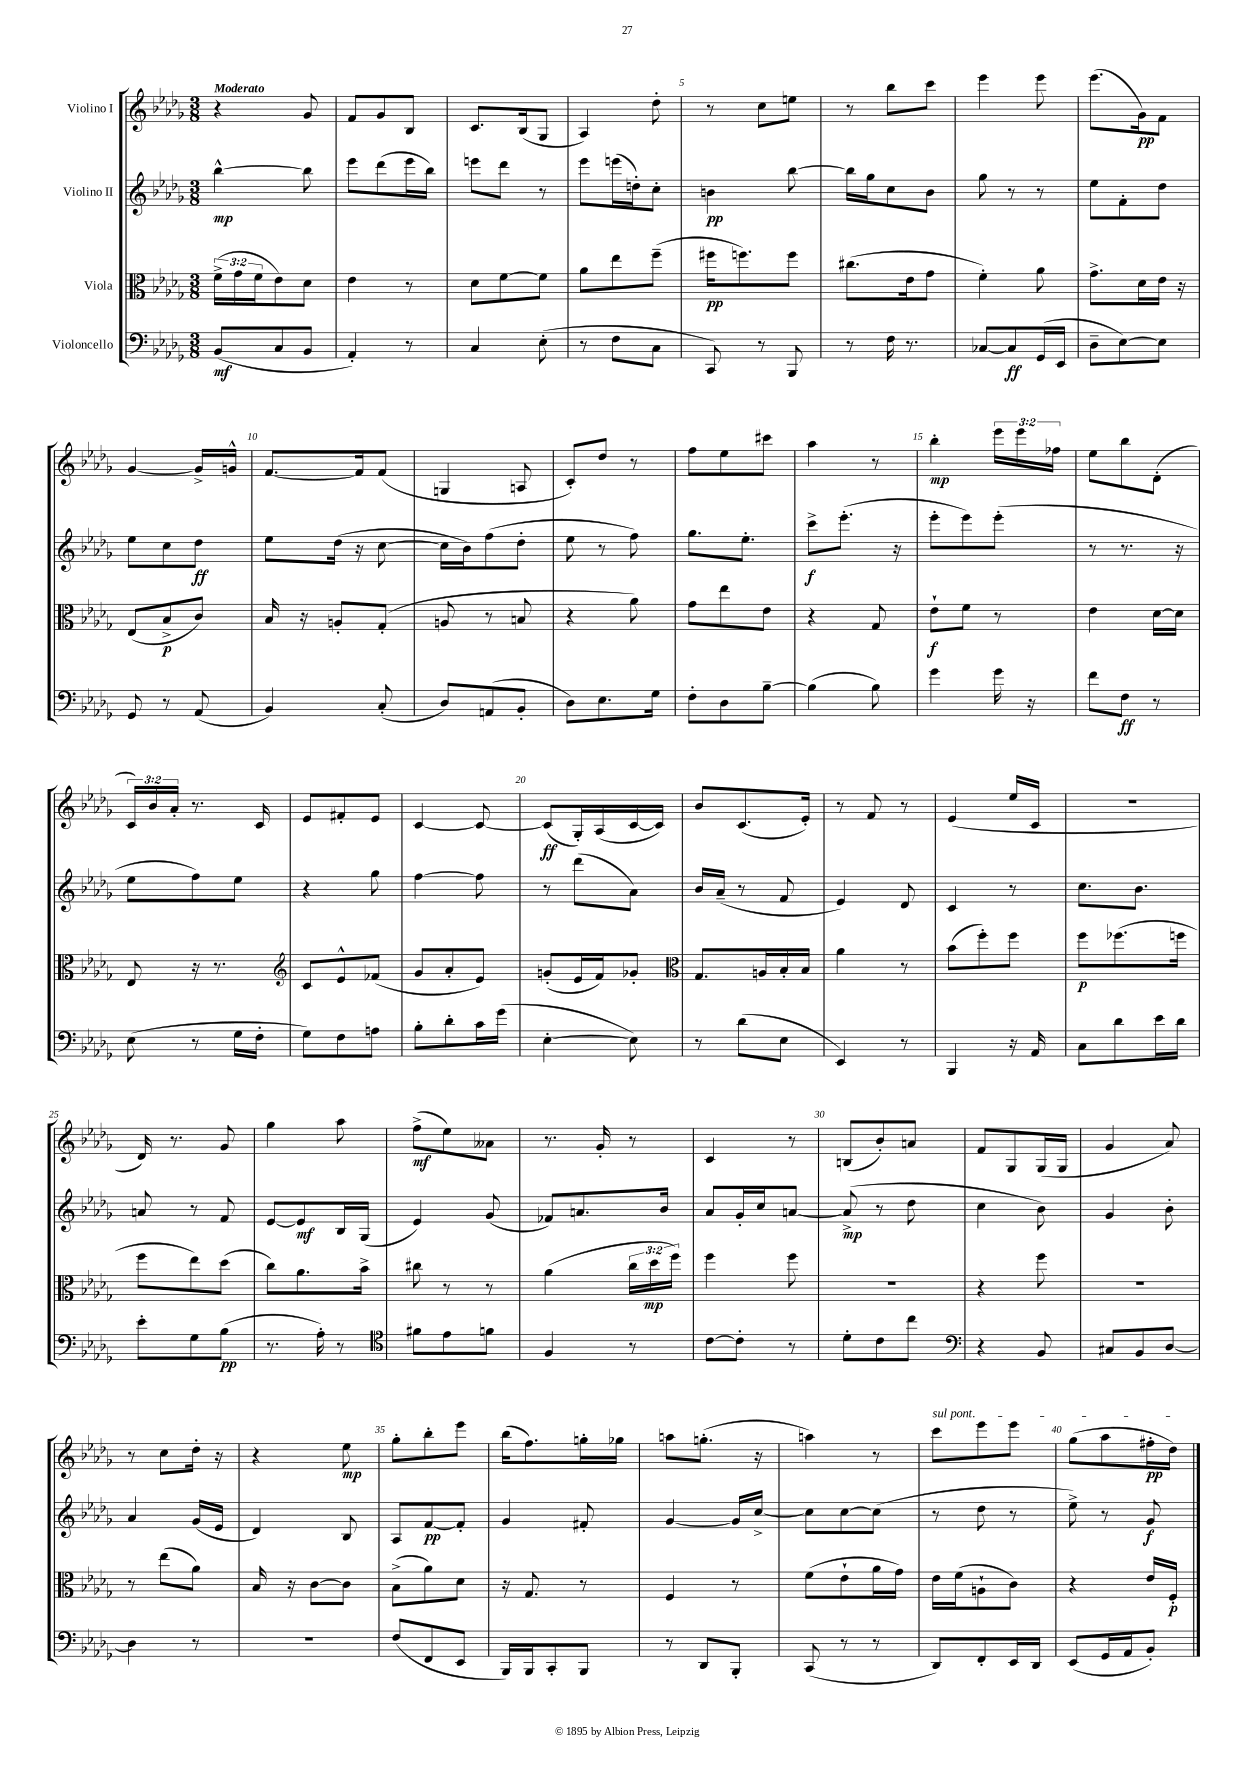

**kern	**dynam	**kern	**dynam	**kern	**dynam	**kern	**dynam
*part4	*part4	*part3	*part3	*part2	*part2	*part1	*part1
*staff4	*staff4	*staff3	*staff3	*staff2	*staff2	*staff1	*staff1
*I"Violoncello	*	*I"Viola	*	*I"Violino II	*	*I"Violino I	*
*clefF4	*	*clefC3	*	*clefG2	*	*clefG2	*
*k[b-e-a-d-g-]	*	*k[b-e-a-d-g-]	*	*k[b-e-a-d-g-]	*	*k[b-e-a-d-g-]	*
*M3/8	*	*M3/8	*	*M3/8	*	*M3/8	*
=1	=1	=1	=1	=1	=1	=1	=1
!	!	!	!	!	!	!LO:TX:a:B:t=Moderato	!
(8BB-/L	mf	(24f^\LL	.	[4bb-^^\	mp	4r	.
.	.	24g-\	.	.	.	.	.
.	.	24f\J	.	.	.	.	.
8C/	.	8e-\)	.	.	.	.	.
8BB-/J	.	8d-\J	.	8bb-\]	.	8g-/	.
=2	=2	=2	=2	=2	=2	=2	=2
4AA-'/)	.	4e-\	.	8eee-\L	.	8f/L	.
.	.	.	.	(8ddd-\	.	8g-/	.
8r	.	8r	.	16eee-\L	.	8B-/J	.
.	.	.	.	16bb-\JJ)	.	.	.
=3	=3	=3	=3	=3	=3	=3	=3
4C/	.	8d-\L	.	8eeen\L	.	8.c/L	.
.	.	[8f\	.	8ddd-\J	.	.	.
.	.	.	.	.	.	(16B-/k	.
(8E-'\	.	8f\J]	.	8r	.	8G-/J	.
=4	=4	=4	=4	=4	=4	=4	=4
8r	.	8a-\L	.	8eee-\L	.	4A-/)	.
8F\L	.	8ee-\	.	(16eeen\L	.	.	.
.	.	.	.	16ddn'\J)	.	.	.
8C\J	.	(8ff~\J	.	8cc'\J	.	8dd-'\	.
=5	=5	=5	=5	=5	=5	=5	=5
8CC/)	.	16ff#X\KL	pp	4bn\	pp	8r	.
.	.	8.ffn\)	.	.	.	.	.
8r	.	.	.	.	.	8cc\L	.
8BBB-/	.	8ff\J	.	[8bb-\	.	8een\J	.
=6	=6	=6	=6	=6	=6	=6	=6
8r	.	(8.cc#X\L	.	16bb-\LL]	.	8r	.
.	.	.	.	16gg-\J	.	.	.
16F\	.	.	.	8cc\	.	8bb-\L	.
8.r	.	16e-\k	.	.	.	.	.
.	.	8g-\J	.	8b-\J	.	8ccc\J	.
=7	=7	=7	=7	=7	=7	=7	=7
[8C-X/L	.	4f'\)	.	8gg-\	.	4eee-\	.
8C-/]	ff	.	.	8r	.	.	.
(16GG-/L	.	8a-\	.	8r	.	8eee-\	.
16EE-/JJ	.	.	.	.	.	.	.
=8	=8	=8	=8	=8	=8	=8	=8
8D-~\L	.	8.g-^\L	.	8ee-\L	.	(8.eee-\L	.
[8E-\)	.	.	.	8f'\	.	.	.
.	.	16d-\L	.	.	.	16g-\k)	pp
8E-\J]	.	16e-\JJ	.	8dd-\J	.	8f\J	.
.	.	16r	.	.	.	.	.
!!LO:LB:g=z
=9	=9	=9	=9	=9	=9	=9	=9
8GG-/	.	(8E-/L	.	8ee-\L	.	[4g-/	.
8r	.	8B-^/	p	8cc\	.	.	.
(8AA-/	.	8c/J)	.	8dd-\J	ff	16g-^/LL]	.
.	.	.	.	.	.	16gn^^/JJ	.
=10	=10	=10	=10	=10	=10	=10	=10
4BB-/)	.	16B-/	.	8ee-\L	.	[8.f/L	.
.	.	16r	.	.	.	.	.
.	.	8An'/L	.	(16dd-\Jk	.	.	.
.	.	.	.	16r	.	16f/k]	.
(8C'/	.	(8G-'/J	.	[8cc\	.	(8f/J	.
=11	=11	=11	=11	=11	=11	=11	=11
8D-/L)	.	8An/	.	16cc\LL]	.	4Gn/	.
.	.	.	.	16b-\J)	.	.	.
(8AAn/	.	8r	.	(8ff\	.	.	.
8BB-'/J	.	8Bn/	.	8dd-'\J	.	8An/	.
=12	=12	=12	=12	=12	=12	=12	=12
8D-\L)	.	4r	.	8ee-\	.	8c'/L)	.
8.E-\	.	.	.	8r	.	8dd-/J	.
.	.	8a-\)	.	8ff\)	.	8r	.
16G-\Jk	.	.	.	.	.	.	.
=13	=13	=13	=13	=13	=13	=13	=13
8F'\L	.	8g-\L	.	8.gg-\L	.	8ff\L	.
8D-\	.	8ee-\	.	.	.	8ee-\	.
.	.	.	.	8.ee-'\J	.	.	.
[8B-~\J	.	8e-\J	.	.	.	8ccc#X\J	.
=14	=14	=14	=14	=14	=14	=14	=14
(4B-\]	.	4r	.	8ccc^\L	f	4aa-\	.
.	.	.	.	(8.eee-'\J	.	.	.
8B-\)	.	8G-/	.	.	.	8r	.
.	.	.	.	16r	.	.	.
=15	=15	=15	=15	=15	=15	=15	=15
4g-\	.	8e-`\L	f	8eee-'\L	.	4bb-'\	mp
.	.	8f\J	.	8eee-\)	.	.	.
16g-\	.	8r	.	(8eee-'\J	.	24eee-\LL	.
.	.	.	.	.	.	24eee-\	.
16r	.	.	.	.	.	.	.
.	.	.	.	.	.	24ff-X\JJ	.
=16	=16	=16	=16	=16	=16	=16	=16
8f\L	.	4e-\	.	8r	.	8ee-\L	.
8F\J	ff	.	.	8.r	.	8bb-\	.
8r	.	[16d-\LL	.	.	.	(8d-'\J	.
.	.	16d-\JJ]	.	16r	.	.	.
!!LO:LB:g=z
=17	=17	=17	=17	=17	=17	=17	=17
(8E-\	.	8E-/	.	8ee-\L	.	24c/LL)	.
.	.	.	.	.	.	24b-/	.
.	.	.	.	.	.	24a-'/JJ	.
8r	.	16r	.	8ff\)	.	8.r	.
.	.	8.r	.	.	.	.	.
16G-\LL	.	.	.	8ee-\J	.	.	.
16F'\JJ	.	.	.	.	.	16c/	.
=18	=18	=18	=18	=18	=18	=18	=18
*	*	*clefG2	*	*	*	*	*
8G-\L)	.	8c/L	.	4r	.	8e-/L	.
8F\	.	8e-^^/	.	.	.	8f#X'/	.
8An\J	.	(8f-X/J	.	8gg-\	.	8e-/J	.
=19	=19	=19	=19	=19	=19	=19	=19
8B-'\L	.	8g-/L	.	[4ff\	.	[4c/	.
8d-'\	.	8a-'/	.	.	.	.	.
16c\L	.	8e-/J)	.	8ff\]	.	8c/_	.
(16g-\JJ	.	.	.	.	.	.	.
=20	=20	=20	=20	=20	=20	=20	=20
[4E-'\	.	(8gn'/L	.	8r	.	(8c/L]	ff
.	.	16e-/L	.	(8ddd-\L	.	16G-'/L)	.
.	.	16f/J)	.	.	.	(16A-/	.
8E-\])	.	8g-X'/J	.	8a-\J)	.	[16c/	.
.	.	.	.	.	.	16c/JJ])	.
=21	=21	=21	=21	=21	=21	=21	=21
*	*	*clefC3	*	*	*	*	*
8r	.	8.G-/L	.	16b-/LL	.	8b-/L	.
.	.	.	.	(16a-~/JJ	.	.	.
(8d-\L	.	.	.	8r	.	(8.c/	.
.	.	16An/L	.	.	.	.	.
8E-\J	.	16B-'/	.	8f/	.	.	.
.	.	16B-/JJ	.	.	.	16e-'/Jk)	.
=22	=22	=22	=22	=22	=22	=22	=22
4EE-/)	.	4a-\	.	4e-/)	.	8r	.
.	.	.	.	.	.	8f/	.
8r	.	8r	.	8d-/	.	8r	.
=23	=23	=23	=23	=23	=23	=23	=23
4BBB-/	.	(8b-\L	.	4c/	.	(4e-/	.
.	.	8ff'\)	.	.	.	.	.
16r	.	8ff\J	.	8r	.	16ee-/LL	.
16AA-/	.	.	.	.	.	16c/JJ	.
=24	=24	=24	=24	=24	=24	=24	=24
8C\L	.	8ff\L	p	8.cc\L	.	4.r	.
8d-\	.	(8.ff-X\	.	.	.	.	.
.	.	.	.	8.b-\J	.	.	.
16e-\L	.	.	.	.	.	.	.
16d-\JJ	.	16ffn\Jk	.	.	.	.	.
!!LO:LB:g=z
=25	=25	=25	=25	=25	=25	=25	=25
8e-'\L	.	8ff\L	.	8an/	.	16d-/)	.
.	.	.	.	.	.	8.r	.
8G-\	.	8ee-\)	.	8r	.	.	.
(8B-\J	pp	(8dd-\J	.	8f/	.	8g-/	.
=26	=26	=26	=26	=26	=26	=26	=26
8.r	.	8cc\L)	.	[8e-/L	.	4gg-\	.
.	.	8.a-\	.	8e-/]	mf	.	.
16A-'\)	.	.	.	.	.	.	.
8r	.	.	.	16B-/L	.	8aa-\	.
.	.	16b-^\Jk	.	(16G-/JJ	.	.	.
=27	=27	=27	=27	=27	=27	=27	=27
*clefC4	*	*	*	*	*	*	*
8f#X\L	.	8cc#X\	.	4e-/)	.	(8ff^\L	mf
8e-\	.	8r	.	.	.	8ee-\)	.
8fn\J	.	8r	.	(8g-/	.	8a--X\J	.
=28	=28	=28	=28	=28	=28	=28	=28
4F/	.	(4a-\	.	8f-X/L)	.	8.r	.
.	.	.	.	8.an/	.	.	.
.	.	.	.	.	.	16g-'/	.
8r	.	24cc\LL	.	.	.	8r	.
.	.	24dd-\	mp	.	.	.	.
.	.	.	.	16b-/Jk	.	.	.
.	.	24ff\JJ)	.	.	.	.	.
=29	=29	=29	=29	=29	=29	=29	=29
[8c\L	.	4ff\	.	8a-/L	.	4c/	.
8c'\J]	.	.	.	16g-'/L	.	.	.
.	.	.	.	16cc/J	.	.	.
8r	.	8ff\	.	[8an/J	.	8r	.
=30	=30	=30	=30	=30	=30	=30	=30
8d-'\L	.	4.r	.	(8a^/]	mp	(8Bn/L	.
8c\	.	.	.	8r	.	8b-'/)	.
8cc\J	.	.	.	8dd-\	.	8an/J	.
=31	=31	=31	=31	=31	=31	=31	=31
*clefF4	*	*	*	*	*	*	*
4r	.	4r	.	4cc\	.	8f/L	.
.	.	.	.	.	.	8G-/	.
8BB-/	.	8ff\	.	8b-\)	.	(16G-/L	.
.	.	.	.	.	.	16G-/JJ	.
=32	=32	=32	=32	=32	=32	=32	=32
8C#X/L	.	4.r	.	4g-/	.	4g-/	.
8BB-/	.	.	.	.	.	.	.
[8D-/J	.	.	.	8b-'\	.	8a-/)	.
!!LO:LB:g=z
=33	=33	=33	=33	=33	=33	=33	=33
4D-\]	.	8r	.	4a-/	.	8r	.
.	.	(8ee-\L	.	.	.	8cc\L	.
8r	.	8a-\J)	.	(16g-/LL	.	16dd-'\Jk	.
.	.	.	.	16e-/JJ	.	16r	.
=34	=34	=34	=34	=34	=34	=34	=34
4.r	.	16B-/	.	4d-/)	.	4r	.
.	.	16r	.	.	.	.	.
.	.	[8c\L	.	.	.	.	.
.	.	8c\J]	.	8B-/	.	8ee-\	mp
=35	=35	=35	=35	=35	=35	=35	=35
(8F/L	.	(8B-^\L	.	8A-/L	.	8gg-'\L	.
8FF/	.	8a-\)	.	[8f/	pp	8bb-'\	.
8EE-/J	.	8d-\J	.	8f'/J]	.	8eee-\J	.
=36	=36	=36	=36	=36	=36	=36	=36
16BBB-/LL)	.	16r	.	4g-/	.	(16bb-\KL	.
16BBB-/J	.	8.G-/	.	.	.	8.ff\)	.
8CC'/	.	.	.	.	.	.	.
8BBB-/J	.	8r	.	8f#X'/	.	16ggn'\L	.
.	.	.	.	.	.	16gg-X\JJ	.
=37	=37	=37	=37	=37	=37	=37	=37
8r	.	4F/	.	[4g-/	.	8aan\L	.
8DD-/L	.	.	.	.	.	(8.ggn'\J	.
8BBB-'/J	.	8r	.	16g-/LL]	.	.	.
.	.	.	.	[16cc^/JJ	.	16r	.
=38	=38	=38	=38	=38	=38	=38	=38
(8CC/	.	(8f\L	.	8cc\L]	.	4aan\)	.
8r	.	8e-`\	.	[8cc\	.	.	.
8r	.	16a-\L	.	(8cc\J]	.	8r	.
.	.	16g-\JJ)	.	.	.	.	.
=39	=39	=39	=39	=39	=39	=39	=39
!	!	!	!	!	!	!LO:TX:a:i:t=sul pont.	!
8DD-/L)	.	16e-\LL	.	8r	.	8ccc\L	.
.	.	(16f\J	.	.	.	.	.
8FF'/	.	8An`\	.	8dd-\	.	8eee-\	.
16EE-/L	.	8c\J)	.	8r	.	8eee-\J	.
16DD-/JJ	.	.	.	.	.	.	.
=40	=40	=40	=40	=40	=40	=40	=40
(8EE-/L	.	4r	.	8ee-^\)	.	(8gg-\L	.
16GG-/L	.	.	.	8r	.	8aa-\	.
16AA-/J	.	.	.	.	.	.	.
8BB-'/J)	.	16e-/LL	.	8g-/	f	16ff#X'\L	pp
.	.	16F'/JJ	p	.	.	16dd-\JJ)	.
==	==	==	==	==	==	==	==
*-	*-	*-	*-	*-	*-	*-	*-
